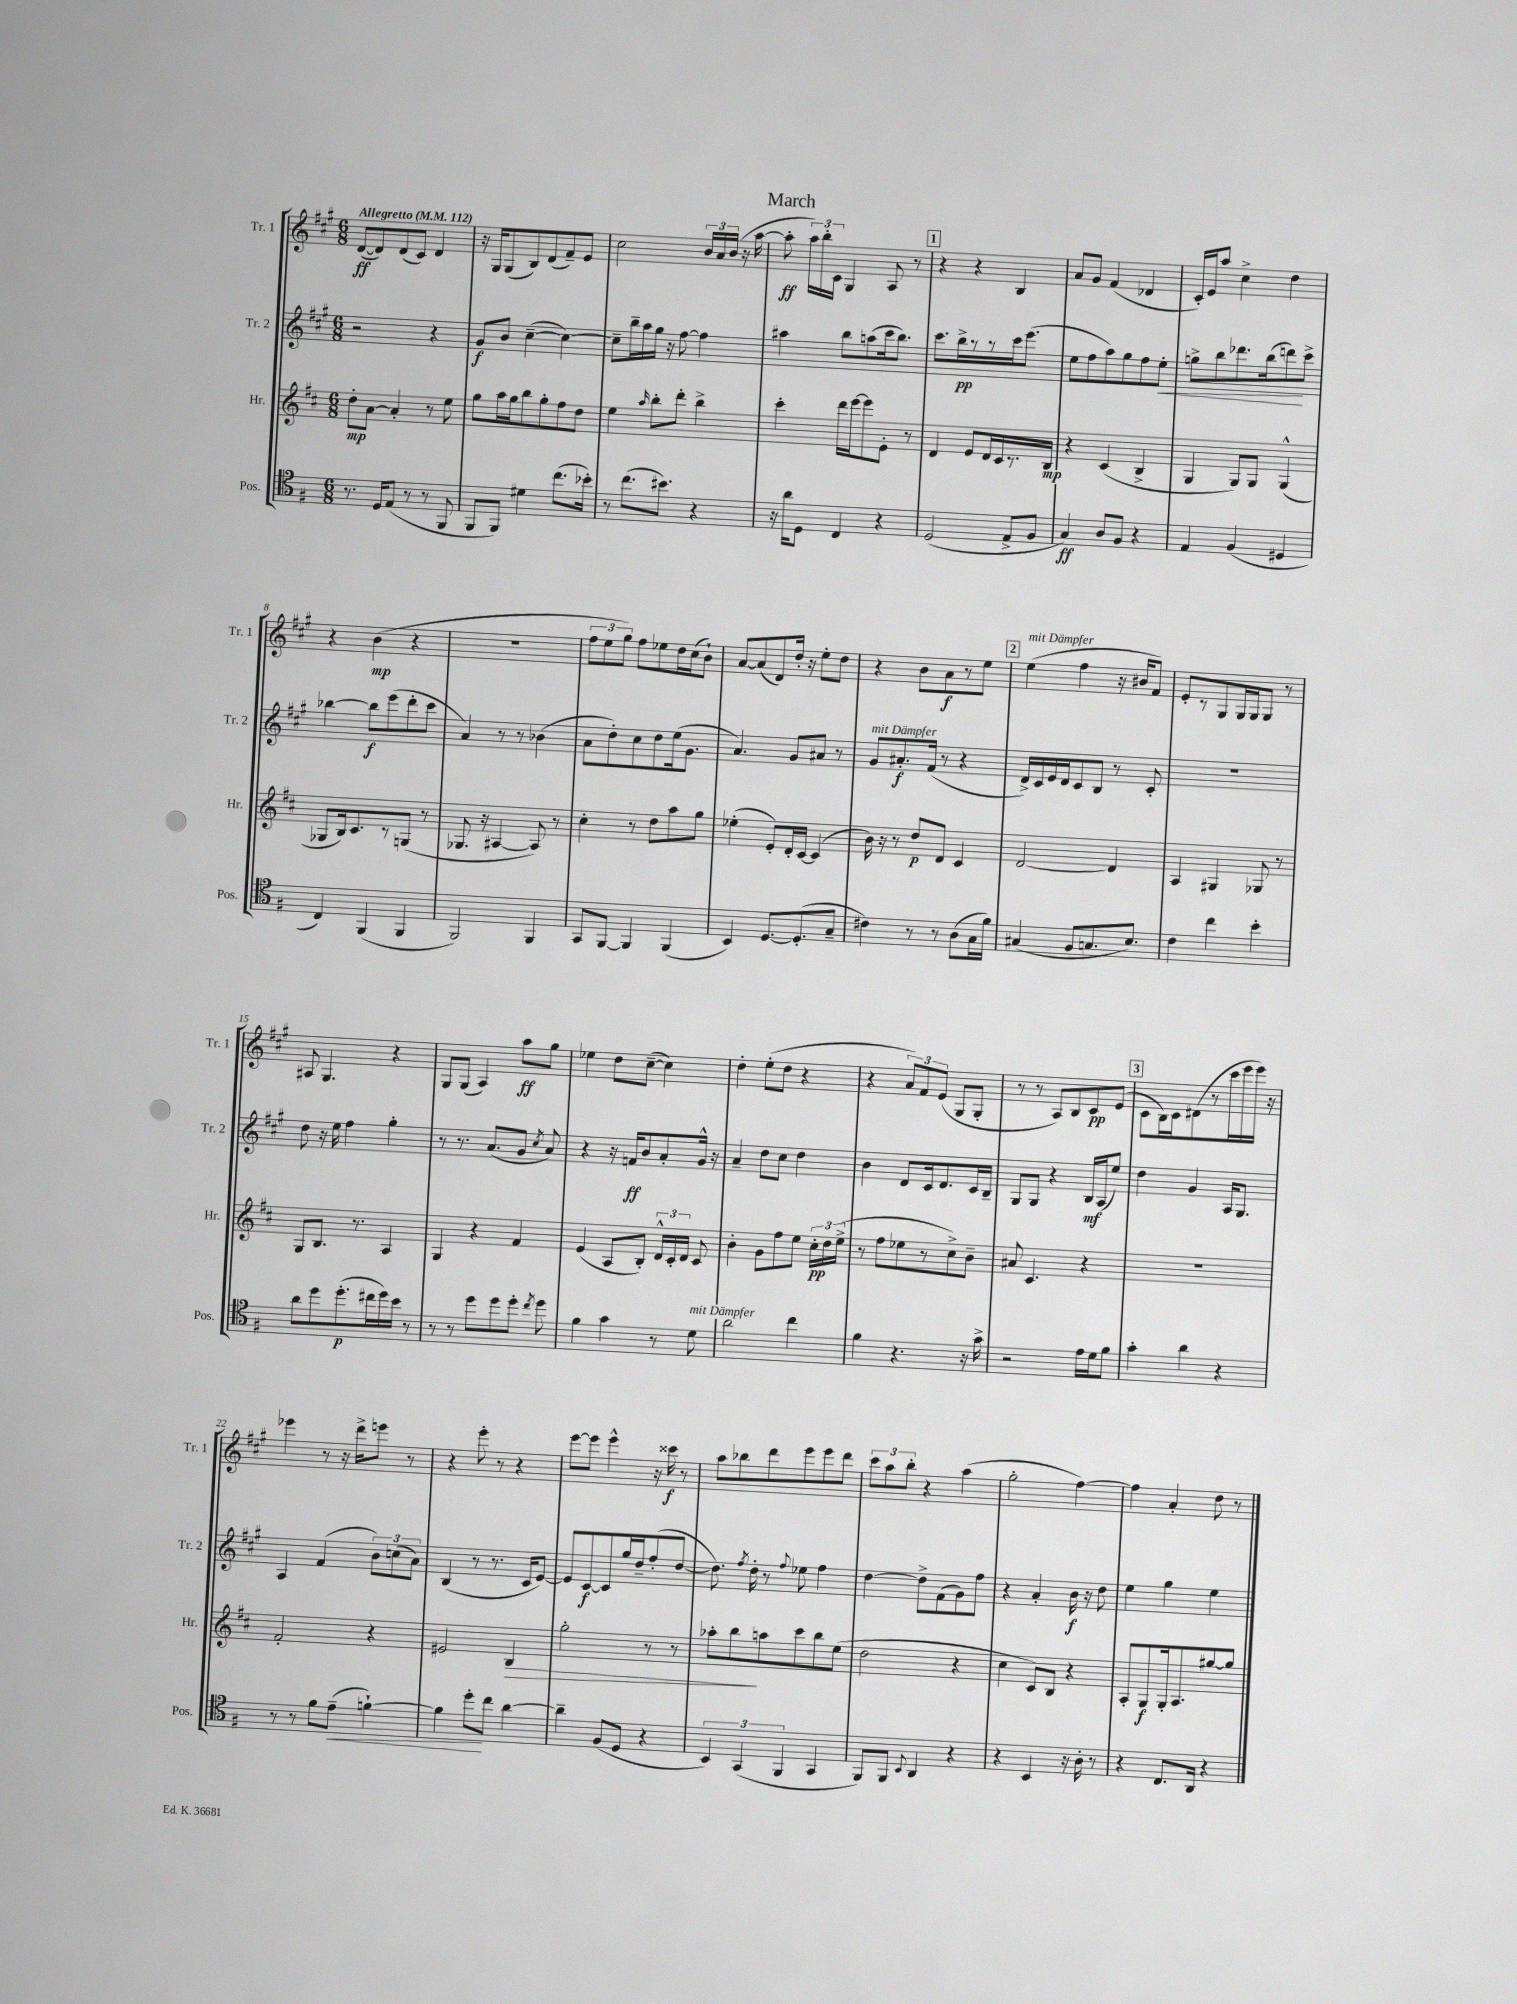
\header { title = "March" }
<<
\new StaffGroup <<
\new Staff = "s0" \with { instrumentName = "Tr. 1" shortInstrumentName = "Tr. 1" } {
    \clef treble \key a \major \numericTimeSignature \time 6/8 \tempo "Allegretto" 4 = 112
    \autoBeamOff d'8[~\ff( d'8) d'8( cis'8]) d'4 |
    r16 gis16[ gis8( b8) d'8( fis'8--) e'8] |
    cis''2 \tuplet 3/2 { b'16[ a'16 b'16]( } r16 a''16~ |
    a''8-.\ff \tuplet 3/2 { a''16[) b''16-. cis'16] } gis4 a8 r8 |
    \mark \markup { \box "1" } r4 r4 b4 |
    a'8[ gis'8] fis'4( des'4 |
    cis'16[-.) e'16 a''8] cis''4-> d''4 |
    r4 b'4\mp( r4 |
    R2. |
    \tuplet 3/2 { fis''8[ e''8 gis''8]) } fis''8[ ees''8 d''16 cis''16( b'8]-!) |
    a'8[~ a'8( d'8) d''16]-. r16 e''8[-. d''8] |
    r4 b'8[ a'8\f r8 e''8] |
    \mark \markup { \box "2" } e''4^\markup { \italic "mit Dämpfer" }( fis''4 r16 bis'16[ fis'8]) |
    e'8[-. r8 gis8 gis16 gis16 gis8] r8 |
    ais8 gis4. r4 |
    gis8[ gis8]( a4) a''8[\ff gis''8] |
    ees''4 d''8[ cis''8]~--( cis''4) |
    d''4-. e''8[-.( d''8] r4 |
    r4 \tuplet 3/2 { a'8[) fis'8 e'8]( } gis8[ gis8]-. |
    r8 r8 a8[) b8 cis'8\pp e'8]( |
    \mark \markup { \box "3" } cis'8[ b16) cis'16 dis'8( r8 cis'''16 e'''16 e'''16]) r16 |
    ees'''4 r8 r16 d'''16[-> e'''8] r8 |
    r4 e'''8-. r8 r4 |
    e'''8[~ e'''8] e'''4-^ r16 cisis'''16\f r8 |
    a''8[ bes''8 d'''8 e'''8 e'''8 d'''8] |
    \tuplet 3/2 { cis'''8[ a''8 b''8]-. } r4 a''4( |
    gis''2-. fis''4~) |
    fis''4 a'4-. d''8 r8 \bar "|." |
}
\new Staff = "s1" \with { instrumentName = "Tr. 2" shortInstrumentName = "Tr. 2" } {
    \clef treble \key a \major \numericTimeSignature \time 6/8
    \autoBeamOff r2 r4 |
    gis'8[\f b'8] cis''4~--( cis''4~) |
    cis''8[-- b''16-- a''16 gis''16] r16 fis''8~ fis''4 |
    ais''4 b''8[ a''8( cis'''16 b''8.]) |
    \mark \markup { \box "1" } cis'''8.[ b''16->\pp r8 r8 cis'''16 e'''8.]( |
    e''8[ fis''8 a''8) gis''8 fis''8 e''8]-.\< |
    g''8[-> b''8 des'''8. b''16( d'''8\!) cis'''8]-> |
    bes''4~ bes''8[\f e'''8( d'''8-. cis'''8] |
    a'4) r8 r8 bes'4( |
    a'8[ d''8-.) cis''8 d''8 e''16( gis'8.] |
    a'4.) gis'8[ ais'8] r8 |
    gis'8[^\markup { \italic "mit Dämpfer" } ais'8.-.\f fis'16]( r8 r4 |
    \mark \markup { \box "2" } d'16[->) cis'16 e'16 d'16 cis'8 b8] r8 cis'8-. |
    R2. |
    d''8 r16 e''16 fis''4 gis''4-. |
    r8 r8. a'8.[( gis'8] \acciaccatura { cis''8 } a'8) |
    r4 r16 f'16[\ff b'8 a'8-. gis'16]-^ r16 |
    a'4-- d''8[ cis''8] d''4 |
    b'4 d'8[ cis'16 d'8. cis'16 b16]-- |
    gis8[ gis8] r4 b16[\mf a16( e''8]) |
    \mark \markup { \box "3" } d''4 gis'4 a16[ gis8.] |
    a4 fis'4( \tuplet 3/2 { b'8[) c''8( a'8]) } |
    b4( r8 r8. cis'16[ e'8]~) |
    e'8[ cis'8~\f cis'8 gis''16 d''16-- fis''8-.( d''8]~ |
    d''8.) \acciaccatura { fis''8 } d''16-. r8 \appoggiatura { fis''8 } ees''8 fis''4 |
    d''4~ d''8[-> fis'8( gis'8) fis''8] |
    r4 a'4-. b'16\f r16 d''8 |
    e''4 gis''4 e''4 \bar "|." |
}
\new Staff = "s2" \with { instrumentName = "Hr." shortInstrumentName = "Hr." } {
    \clef treble \key d \major \numericTimeSignature \time 6/8
    \autoBeamOff d''8[-.\mp a'8]~ a'4-. r8 e''8 |
    g''8[ a''16 g''16 b''8 g''8-. fis''8 d''8] |
    e''4 \grace { a''16 } b''8[-. d'''8]-. b''4-> |
    cis'''4-. d'''16[ e'''16~ e'''8 e'8]-. r8 |
    \mark \markup { \box "1" } d'4 e'8[ d'16 cis'16 r8. b16]\mp |
    r4 cis'4( b4-> |
    g4 g8[) g8] g4-^( |
    ges8[ b16) cis'8. r8 g8]( r8 |
    ges8. r16 ais4~ ais8) r8 |
    cis''4-. r8 d''8[ a''8 g''8] |
    ees''4-.( e'8[-.) d'16-. cis'16]~ cis'4( |
    b'16) r16 r8 d''8[\p d'8] cis'4 |
    \mark \markup { \box "2" } d'2~ d'4 |
    a4 gis4 ges8 r8 |
    g8[ b8.] r8. a4 |
    g4 r4 fis'4 |
    e'4( a8[ b8]-.) \tuplet 3/2 { d'16[-^ cis'16-. d'16] } cis'8 |
    b'4-. g'8[ fis''8 e''8] \tuplet 3/2 { cis''16[-.\pp d''16 e''16]->( } |
    r8 fis''8[ ees''8 r8 cis''8->) b'8]-- |
    ais'8 cis'4. r4 |
    \mark \markup { \box "3" } R2. |
    fis'2-. r4 |
    eis'2 b4\> |
    g''2-. r8 r8 |
    aes''8[-. b''8\! a''8 cis'''8 b''8 e''8]( |
    d''2 r4 |
    cis''4 cis'8[) b8] r4 |
    a8[-. g8\f g16-. a8. gis''8~ gis''8] \bar "|." |
}
\new Staff = "s3" \with { instrumentName = "Pos." shortInstrumentName = "Pos." } {
    \clef tenor \key g \major \numericTimeSignature \time 6/8
    \autoBeamOff r8. d16[ e8]( r8 r8 fis,8 |
    fis,8[ fis,8]) dis'4 c''8.[( bes'16]-.) |
    r8 c''8.[( bis'8.]) r4 |
    r16 a'16[ d8] c4 r4 |
    \mark \markup { \box "1" } d2( e8[-> fis8] |
    g4\ff) a8[ fis8] r4 |
    e4 fis4( dis4 |
    c4) fis,4( fis,4 |
    fis,2) fis,4 |
    g,8[ fis,8]~ fis,4 fis,4( |
    b,4) d8.[~ d8.-.( g8]-- |
    cis'4) r8 r8 a8[( g16 fis'16]) |
    \mark \markup { \box "2" } gis4( fis8[ g8. b8.]) |
    c'4 c''4 b'4-. |
    a'8[ d''8 d''8.-.\p( cis''16 d''16) b'16] r8 |
    r8 r8 d''8[ d''8 d''8]-. \acciaccatura { c''8 } d''8 |
    fis'4 g'4 r8 d'8^\markup { \italic "mit Dämpfer" } |
    a'2 c''4 |
    fis'4 r4. r16 g'16-> |
    r2 e'16[ d'16 fis'8] |
    \mark \markup { \box "3" } g'4-. a'4 r4 |
    r8 r8 fis'8[ e'8]--\<( f'4~-!) |
    f'4 d''8[-.\! c''8] a'4~ |
    a'4-- fis8[( d8] r4 |
    \tuplet 3/2 { b,4) g,4( fis,4 } g,4 |
    fis,8[) fis,8] \appoggiatura { b,8 } a,4 r4 |
    r4 b,4 r16 a16-. r8 |
    r4 c8.[ a,16] r4 \bar "|." |
}
>>
>>
